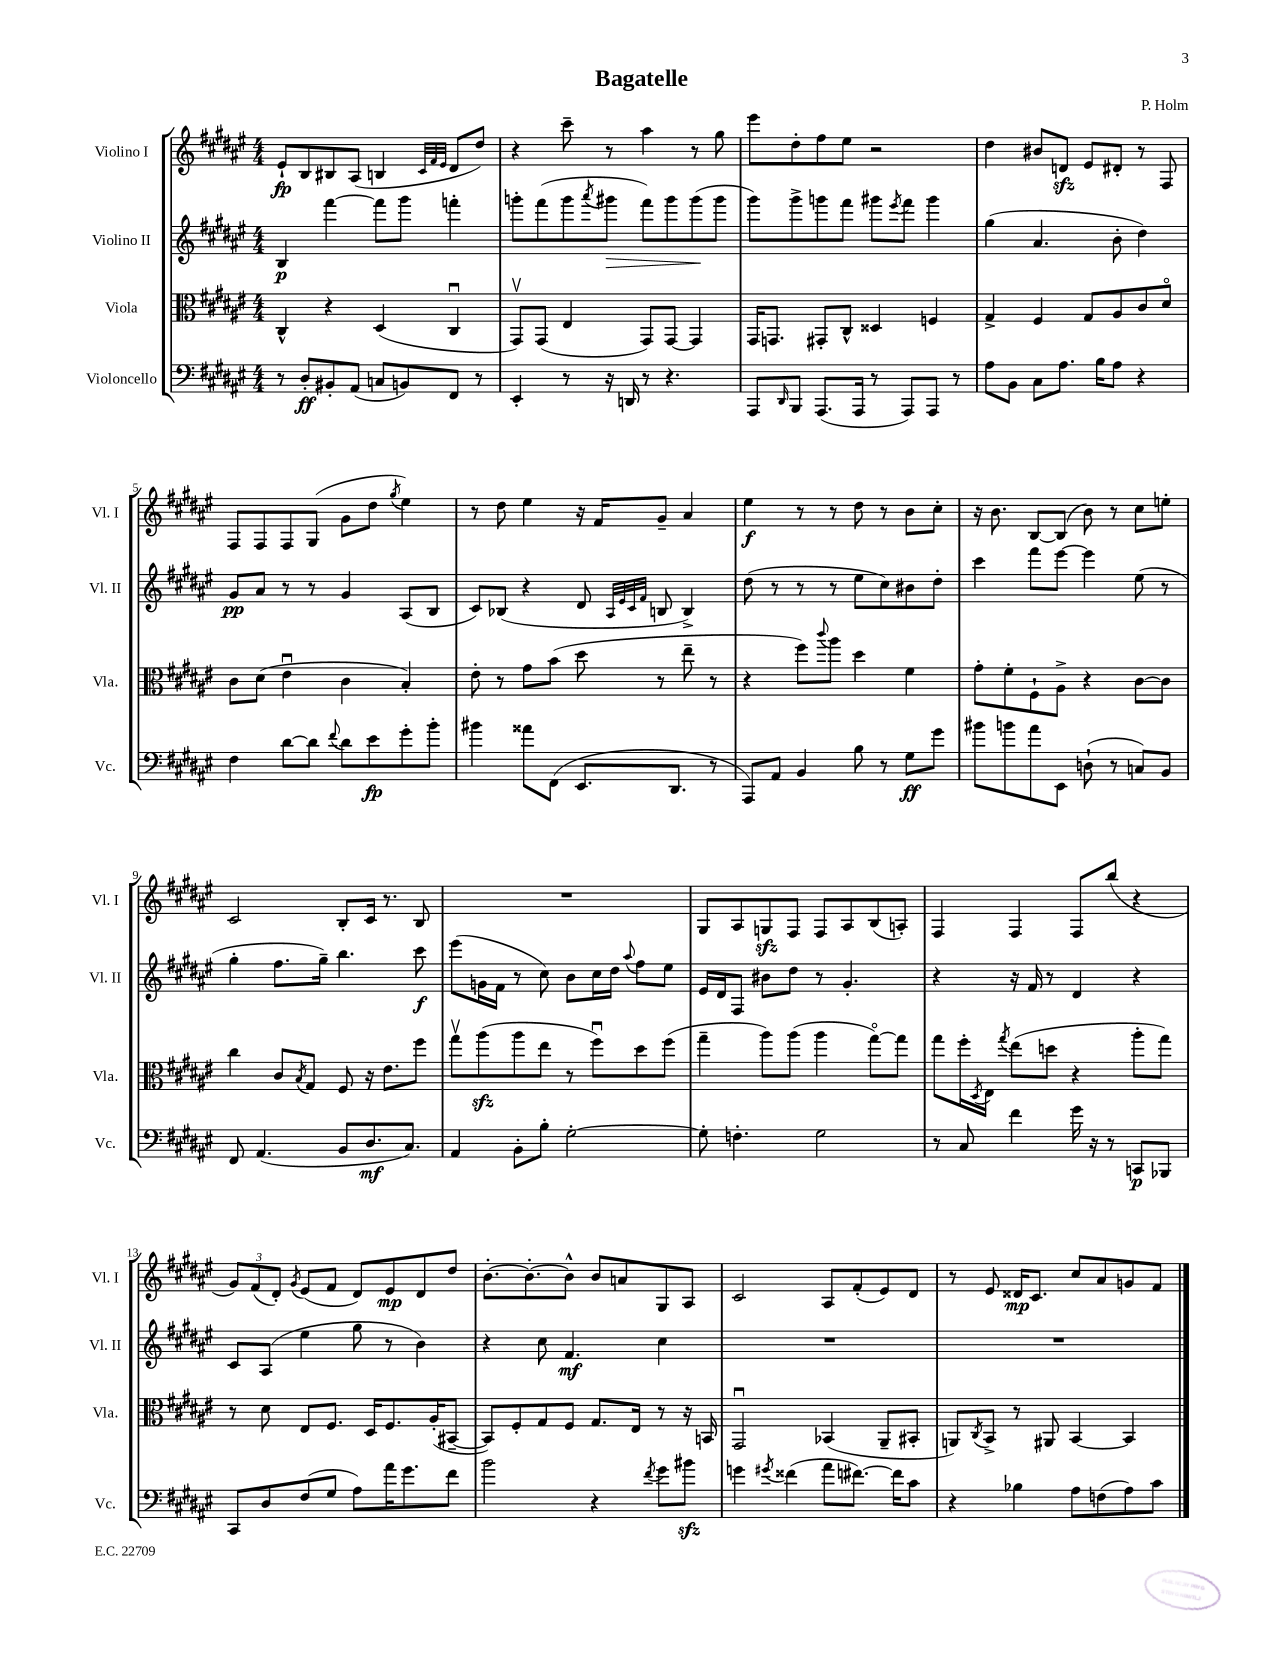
\header { title = "Bagatelle" composer = "P. Holm" }
<<
\new StaffGroup <<
\new Staff = "s0" \with { instrumentName = "Violino I" shortInstrumentName = "Vl. I" } {
    \clef treble \key fis \major \numericTimeSignature \time 4/4
    eis'8-!\fp b8 bis8 ais8( b4 \grace { cis'32 fis'32 eis'32 } dis'8 dis''8) |
    r4 cis'''8-- r8 ais''4 r8 gis''8 |
    eis'''8 dis''8-. fis''8 eis''8 r2 |
    dis''4 bis'8 d'8\sfz eis'8 dis'8-. r8 fis8 |
    fis8 fis8 fis8 gis8( gis'8 dis''8 \acciaccatura { gis''8 } eis''4) |
    r8 dis''8 eis''4 r16 fis'16 gis'8-- ais'4 |
    eis''4\f r8 r8 dis''8 r8 b'8 cis''8-. |
    r16 b'8. b8~ b8( b'8) r8 cis''8 e''8-. |
    cis'2 b8-. cis'16 r8. b8 |
    R1 |
    gis8 ais8 g8\sfz fis8 fis8 ais8 b8( a8-.) |
    fis4 fis4 fis8 b''8( r4 |
    \tuplet 3/2 { gis'8) fis'8( dis'8-.) } \acciaccatura { gis'8 } eis'8( fis'8 dis'8) eis'8\mp dis'8 dis''8 |
    b'8.~-. b'8.~-. b'8-^ b'8 a'8 gis8 ais8 |
    cis'2 ais8 fis'8-.( eis'8) dis'8 |
    r8 eis'8 disis'16\mp cis'8. cis''8 ais'8 g'8 fis'8 \bar "|." |
}
\new Staff = "s1" \with { instrumentName = "Violino II" shortInstrumentName = "Vl. II" } {
    \clef treble \key fis \major \numericTimeSignature \time 4/4
    b4\p fis'''4~ fis'''8 gis'''8 f'''4-. |
    g'''8-. fis'''8( g'''8 \acciaccatura { ais'''8 } gis'''8\> fis'''8) gis'''8 gis'''8\!( gis'''8 |
    gis'''8) gis'''8-> g'''8 fis'''8 gis'''8 \acciaccatura { eis'''8 } fis'''8 gis'''4 |
    gis''4( ais'4. b'8-. dis''4) |
    gis'8\pp ais'8 r8 r8 gis'4 ais8( b8 |
    cis'8) bes8( r4 dis'8 \grace { ais32 eis'32 cis'32 fis'32 } b8 b4->) |
    dis''8( r8 r8 r8 eis''8 cis''8) bis'8 dis''8-. |
    cis'''4 fis'''8 eis'''8~ eis'''4 eis''8( r8 |
    gis''4-. fis''8. gis''16--) b''4. cis'''8\f |
    eis'''8( g'16 fis'16 r8 cis''8) b'8 cis''16 dis''16 \appoggiatura { ais''8 } fis''8 eis''8 |
    eis'16 dis'16 fis8 bis'8 dis''8 r8 gis'4.-. |
    r4 r16 fis'16 r8 dis'4 r4 |
    cis'8 ais8( eis''4 gis''8 r8 b'4) |
    r4 cis''8 fis'4.\mf cis''4 |
    R1 |
    R1 \bar "|." |
}
\new Staff = "s2" \with { instrumentName = "Viola" shortInstrumentName = "Vla." } {
    \clef alto \key fis \major \numericTimeSignature \time 4/4
    cis4-^ r4 dis4( cis4\downbow |
    gis,8\upbow) gis,8( eis4 gis,8) gis,8~ gis,4 |
    gis,16 g,8. gis,8-. cis8-^ disis4 f4 |
    gis4-> fis4 gis8 ais8 cis'8 dis'8\flageolet |
    cis'8 dis'8( eis'4\downbow cis'4 b4-.) |
    eis'8-. r8 gis'8 b'8( dis''8 r8 eis''8-- r8 |
    r4 fis''8) \appoggiatura { cis'''8 } ais''8 dis''4 fis'4 |
    gis'8-. fis'8-. fis8-! ais8-> r4 cis'8~ cis'8 |
    cis''4 cis'8 \acciaccatura { b8 } gis8 fis8 r16 eis'8. fis''8 |
    gis''8\upbow ais''8\sfz( ais''8 eis''8 r8 fis''8\downbow) dis''8 fis''8( |
    gis''4-- ais''8) ais''8( ais''4 gis''8~\flageolet) gis''8 |
    gis''8 fis''16-. \acciaccatura { dis8 } eis16 \acciaccatura { gis''8 } eis''8( d''8 r4 ais''8-. gis''8) |
    r8 dis'8 eis8 fis8. dis16 fis8. ais16-.( bis,8~-- |
    bis,8) fis8-. gis8 fis8 gis8. eis16 r8 r16 b,16 |
    gis,2\downbow bes,4( ais,8-- bis,8-. |
    a,8) \acciaccatura { cis8 } b,8-> r8 ais,8 b,4~ b,4 \bar "|." |
}
\new Staff = "s3" \with { instrumentName = "Violoncello" shortInstrumentName = "Vc." } {
    \clef bass \key fis \major \numericTimeSignature \time 4/4
    r8 dis8-.\ff bis,8-. ais,8( c8 b,8) fis,8 r8 |
    eis,4-. r8 r16 d,16 r8 r4. |
    ais,,8 \grace { dis,16 } b,,8 ais,,8.( ais,,16 r8 ais,,8) ais,,8 r8 |
    ais8 b,8 cis8 ais8. b16 ais8 r4 |
    fis4 dis'8~ dis'8 \appoggiatura { fis'8 } dis'8 eis'8\fp gis'8-. b'8-. |
    bis'4 aisis'8 fis,8( eis,8. dis,8. r8 |
    ais,,8) ais,8 b,4 b8 r8 gis8\ff gis'8 |
    bis'8 b'8 ais'8 eis,8 d8-!( r8 c8) b,8 |
    fis,8 ais,4.( b,8 dis8.\mf cis8.) |
    ais,4 b,8-. b8-. gis2~-. |
    gis8-. f4.-. gis2 |
    r8 cis8 fis'4 gis'16 r16 r8 c,8\p bes,,8 |
    cis,8 dis8 fis8( gis8 ais8) ais'16 gis'8. fis'8 |
    b'2 r4 \acciaccatura { fis'8 } gis'8 bis'8\sfz |
    g'4 \acciaccatura { gis'8 } fisis'4( ais'8 fis'8.~) fis'16 cis'8 |
    r4 bes4 ais8 f8( ais8) cis'8 \bar "|." |
}
>>
>>
